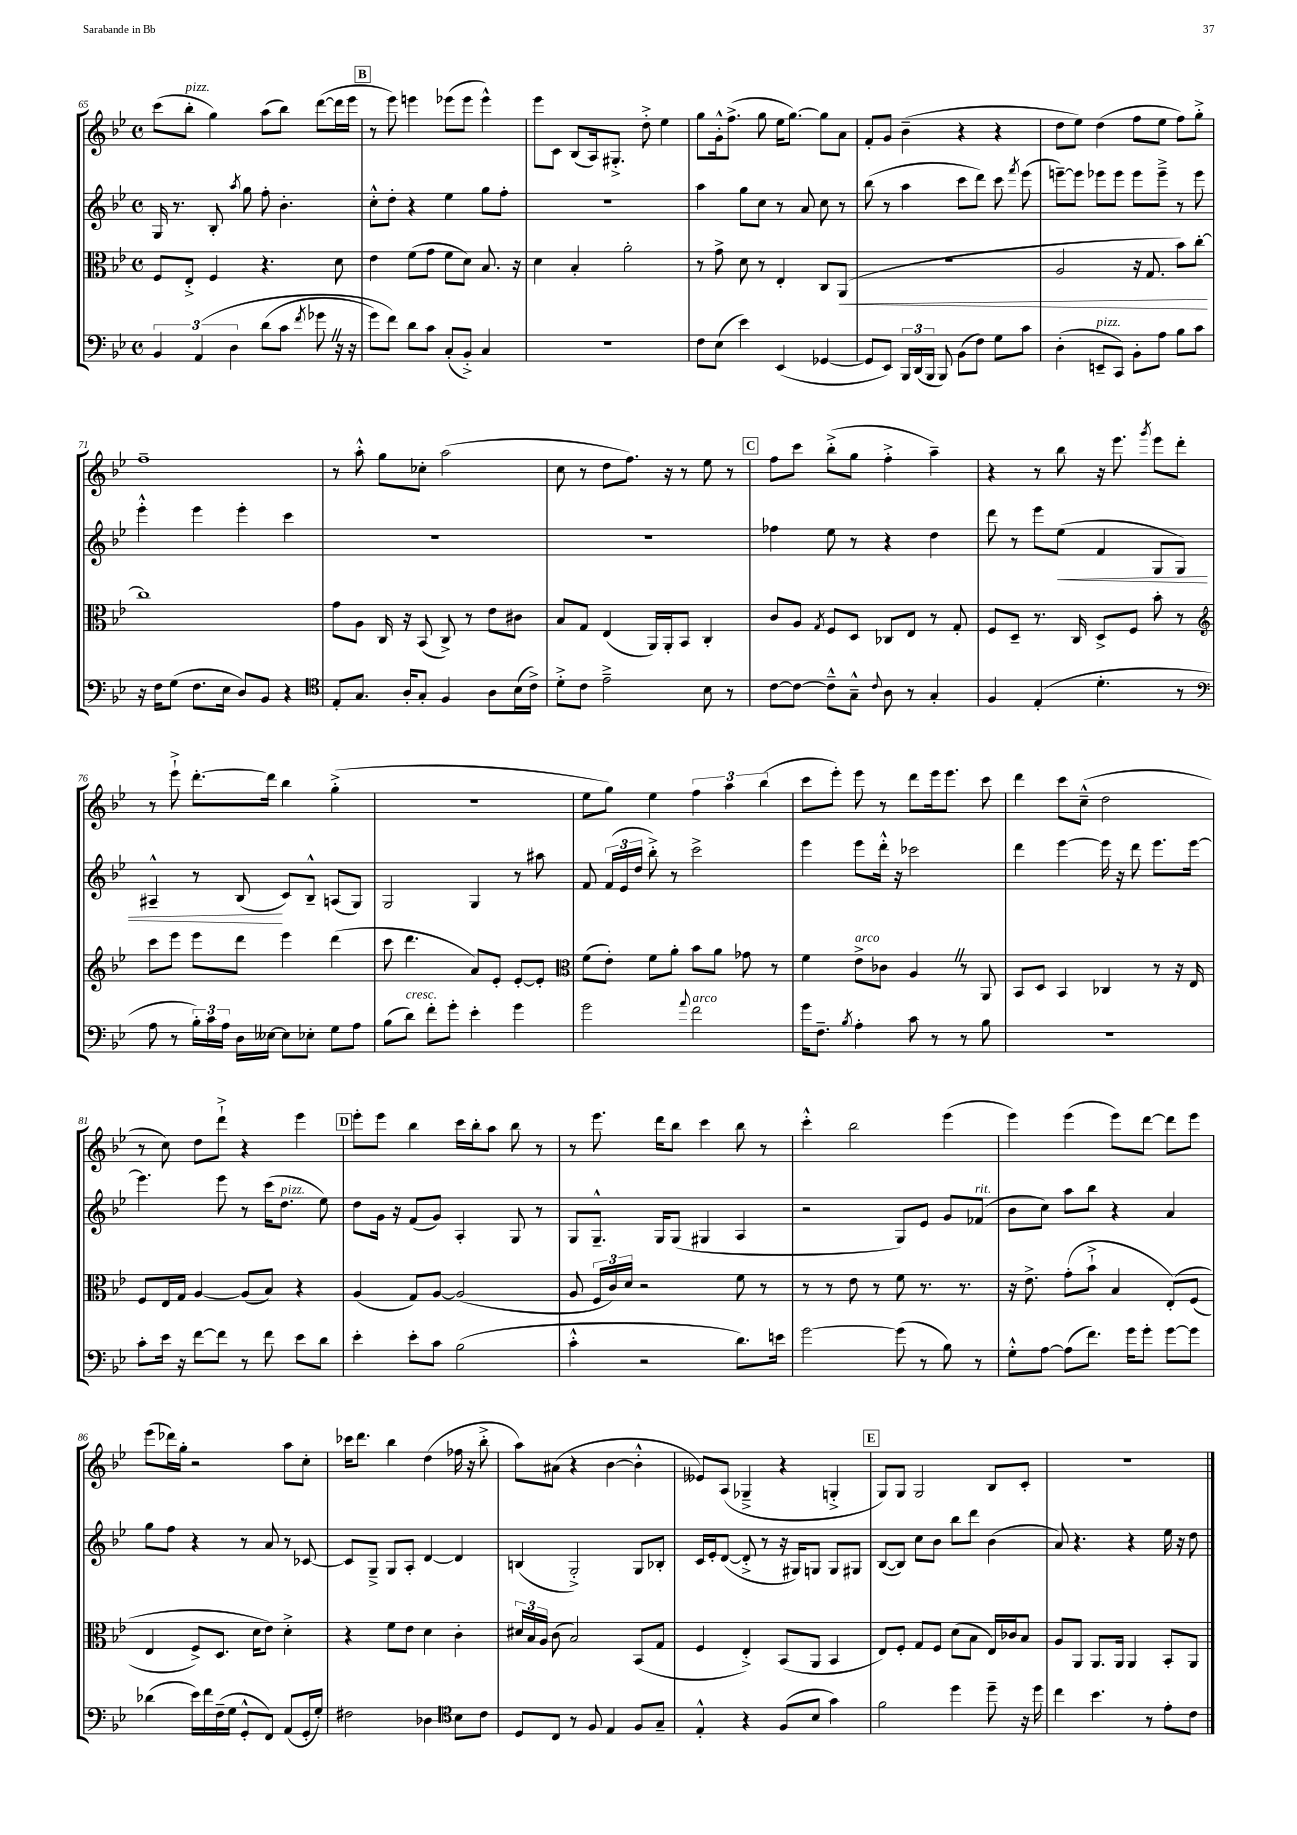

**kern	**kern	**dynam	**kern	**dynam	**kern
*part4	*part3	*part3	*part2	*part2	*part1
*staff4	*staff3	*staff3	*staff2	*staff2	*staff1
*clefF4	*clefC3	*	*clefG2	*	*clefG2
*k[b-e-]	*k[b-e-]	*	*k[b-e-]	*	*k[b-e-]
*M4/4	*M4/4	*	*M4/4	*	*M4/4
*met(c)	*met(c)	*	*met(c)	*	*met(c)
=65	=65	=65	=65	=65	=65
6BB-/	8F/L	.	16G/	.	(8ccc\L
.	.	.	8.r	.	.
!	!	!	!	!	!LO:TX:a:i:t=pizz.
.	8E-'^/J	.	.	.	8bb-'\J
(6AA/	.	.	.	.	.
.	4F/	.	8B-'/	.	4gg\)
6D\	.	.	.	.	.
.	.	.	8qaa/	.	.
.	.	.	8gg\	.	.
(8d\L	4.r	.	8ff'\	.	(8aa\L
8c\J	.	.	4.b-'\	.	8bb-\J)
8qf/	.	.	.	.	.
8g-XZ\	.	.	.	.	([8ddd\L
16r	8d\	.	.	.	16ddd\L]
16r	.	.	.	.	16eee-\JJ
!!LO:REH:place=s1:t=B
=66	=66	=66	=66	=66	=66
8g\L)	4e-\	.	8cc'^^\L	.	8r
8f\J)	.	.	8dd'\J	.	8eee-\)
8d\L	(8f\L	.	4r	.	4eeen\
8c\J	8g\J	.	.	.	.
(8C'/L	8f\L	.	4ee-\	.	(8eee-X\L
8BB-'^/J)	8d\J)	.	.	.	8eee-\J
4C/	8.B-/	.	8gg\L	.	4eee-^^\)
.	.	.	8ff'\J	.	.
.	16r	.	.	.	.
=67	=67	=67	=67	=67	=67
1r	4d\	.	1r	.	8eee-\L
.	.	.	.	.	8c\J
.	4B-'/	.	.	.	(8B-/L
.	.	.	.	.	16A/k)
.	.	.	.	.	8.G#X'^/J
.	2a'\	.	.	.	.
.	.	.	.	.	8dd'^\
.	.	.	.	.	4ee-\
=68	=68	=68	=68	=68	=68
8F\L	8r	.	4aa\	.	8gg\L
(8E-\J	8g^\	.	.	.	16g'^^\k
.	.	.	.	.	(8.ff^\J
4e-\)	8d\	.	8gg\L	.	.
.	8r	.	8cc\J	.	8gg\
(4EE-/	4E-'/	.	8r	.	16ee-\KL
.	.	.	.	.	[8.gg\J)
.	.	.	8a/	.	.
[4GG-X/	8C/L	.	8cc\	.	8gg\L]
!	!	!LO:HP:b	!	!	!
.	(8AA/J	<	8r	.	8a\J
=69	=69	=69	=69	=69	=69
8GG-/L]	1r	.	(8bb-\	.	8f'/L
8EE-/J)	.	.	8r	.	8g/J
24BBB-/LL	.	.	4aa\	.	(4b-~\
(24DD/	.	.	.	.	.
24BBB-/JJ	.	.	.	.	.
8BBB-/)	.	.	.	.	.
(8BB-\L	.	.	8ccc\L	.	4r
8F\J)	.	.	8ddd\J)	.	.
8G\L	.	.	8ccc\	.	4r
.	.	.	8qfff/	.	.
8c\J	.	.	(8eee-\	.	.
=70	=70	=70	=70	=70	=70
(4D'\	2A/	.	[8eeen~\L)	.	8dd\L
.	.	.	8eee\J]	.	8ee-\J)
!LO:TX:a:i:t=pizz.	!	!	!	!	!
8EEn~/L	.	.	8eee-X\L	.	(4dd\
8CC/J)	.	.	8eee-\J	.	.
8BB-'\L	16r	.	8eee-\L	.	8ff\L
.	8.G/	.	.	.	.
8A\J	.	.	8eee-~^\J	.	8ee-\J
8B-\L	8b-\L)	.	8r	.	8ff\L)
8c\J	[8cc'\J	.	8eee-\	.	8gg'^\J
.	.	[	.	.	.
!!LO:LB:g=z
=71	=71	=71	=71	=71	=71
16r	1cc]	.	4eee-'^^\	.	1ff~
16F\KL	.	.	.	.	.
(8G\J	.	.	.	.	.
8.F\L	.	.	4eee-\	.	.
16E-\Jk	.	.	.	.	.
8D/L)	.	.	4eee-'\	.	.
8BB-/J	.	.	.	.	.
4r	.	.	4ccc\	.	.
=72	=72	=72	=72	=72	=72
*clefC4	*	*	*	*	*
8E-'/L	8g\L	.	1r	.	8r
8.G/J	8A\J	.	.	.	8aa'^^\
.	16C/	.	.	.	8gg\L
16A'/KL	16r	.	.	.	.
8G'/J	(8BB-/	.	.	.	8cc-X'\J
4F/	8C^/)	.	.	.	(2aa\
.	8r	.	.	.	.
8A\L	8e-\L	.	.	.	.
(16B-\L	8c#X\J	.	.	.	.
16c^\JJ)	.	.	.	.	.
=73	=73	=73	=73	=73	=73
8d'^\L	8B-/L	.	1r	.	8cc\
8c\J	8G/J	.	.	.	8r
2e-~^\	(4E-/	.	.	.	8dd\L
.	.	.	.	.	8.ff\J)
.	16AA/LL)	.	.	.	.
.	16AA'/J	.	.	.	16r
.	8BB-/J	.	.	.	8r
8B-\	4C'/	.	.	.	8ee-\
8r	.	.	.	.	8r
!!LO:REH:place=s1:t=C
=74	=74	=74	=74	=74	=74
[8c\L	8c/L	.	4ff-X\	.	8ff\L
8c\J_	8A/J	.	.	.	8ccc\J
.	8qG/	.	.	.	.
8c~^^\L]	8F/L	.	8ee-\	.	(8bb-'^\L
8G~^^\J	8D/J	.	8r	.	8gg\J
8qqc/	.	.	.	.	.
8A\	8C-X/L	.	4r	.	4ff'^\
8r	8E-/J	.	.	.	.
4G'/	8r	.	4dd\	.	4aa~\)
.	8G'/	.	.	.	.
=75	=75	=75	=75	=75	=75
4F/	8F/L	.	8ddd\	.	4r
.	8D~/J	.	8r	.	.
(4E-'/	8.r	.	8eee-\L	.	8r
!	!	!	!	!LO:HP:b	!
.	.	.	(8ee-\J	<	8bb-\
.	16C/	.	.	.	.
4.d'\	8D^/L	.	4f/	.	16r
.	.	.	.	.	8.eee-\
.	8F/J	.	.	.	.
.	.	.	.	.	8qggg/
.	8b-'\	.	8G/L	.	8eee-\L
8r	8r	.	8G/J)	.	8ddd'\J
!!LO:LB:g=z
=76	=76	=76	=76	=76	=76
*clefF4	*clefG2	*	*	*	*
8A\	8ccc\L	.	4A#X~^^/	.	8r
8r	8eee-\J	.	.	.	8eee-`^\
24B-'\LL)	8eee-\L	.	8r	.	[8.ddd'\L
24c\	.	.	.	.	.
24A\JJ	.	.	.	.	.
16D\LL	8ddd\J	.	(8B-/	.	.
[16E--X\JJ	.	.	.	.	16ddd\Jk]
8E--\L]	4eee-\	.	8c/L)	[	4bb-\
8E-X'\J	.	.	8B-~^^/J	.	.
8G\L	(4ddd\	.	(8An/L	.	(4gg'^\
8A\J	.	.	8G/J)	.	.
=77	=77	=77	=77	=77	=77
(8B-\L	8ccc\	.	2G/	.	1r
!LO:TX:a:i:t=cresc.	!	!	!	!	!
8d\J)	4.ddd\	.	.	.	.
8f'\L	.	.	.	.	.
8g'\J	.	.	.	.	.
4e-'\	8a/L)	.	4G/	.	.
.	8e-'/J	.	.	.	.
4g\	[8e-'/L	.	8r	.	.
.	8e-'/J]	.	8aa#X\	.	.
=78	=78	=78	=78	=78	=78
*	*clefC3	*	*	*	*
2g\	(8f\L	.	8f/	.	8ee-\L
.	8e-'\J)	.	(24f/LL	.	8gg\J)
.	.	.	24e-/	.	.
.	.	.	24dd/JJ	.	.
.	8f\L	.	8bb-'^\)	.	4ee-\
.	8a'\J	.	8r	.	.
8qqa/	.	.	.	.	.
!LO:TX:a:i:t=arco	!	!	!	!	!
2f\	8b-\L	.	2ccc^\	.	6ff\
.	8a\J	.	.	.	.
.	.	.	.	.	6aa\
.	8g-X\	.	.	.	.
.	.	.	.	.	(6bb-\
.	8r	.	.	.	.
=79	=79	=79	=79	=79	=79
16g\KL	4f\	.	4eee-\	.	8ccc\L
8.F~\J	.	.	.	.	.
.	.	.	.	.	8eee-'\J)
8qB-/	.	.	.	.	.
!	!LO:TX:a:i:t=arco	!	!	!	!
4A'\	8e-^\L	.	8eee-\L	.	8eee-\
.	8c-X\J	.	16ddd'^^\Jk	.	8r
.	.	.	16r	.	.
8c\	4AZ/	.	2ccc-X\	.	8ddd\L
8r	.	.	.	.	16eee-\k
.	.	.	.	.	8.eee-\J
8r	8r	.	.	.	.
8B-\	8AA/	.	.	.	8ccc\
=80	=80	=80	=80	=80	=80
1r	8BB-/L	.	4ddd\	.	4ddd\
.	8D/J	.	.	.	.
.	4BB-/	.	[4eee-\	.	8ccc\L
.	.	.	.	.	(8cc~^^\J
.	4C-X/	.	16eee-\]	.	2dd\
.	.	.	16r	.	.
.	.	.	8ddd\	.	.
.	8r	.	8.eee-\L	.	.
.	16r	.	.	.	.
.	16E-/	.	[16eee-\Jk	.	.
!!LO:LB:g=z
=81	=81	=81	=81	=81	=81
8c'\L	8F/L	.	4.eee-\]	.	8r
16e-\Jk	16E-/L	.	.	.	8cc\)
16r	16G/JJ	.	.	.	.
[8f\L	[4A/	.	.	.	8dd\L
8f\J]	.	.	8eee-\	.	8ddd`^\J
8r	(8A/L]	.	8r	.	4r
8f\	8B-/J)	.	(16ccc\KL	.	.
!	!	!	!LO:TX:a:i:t=pizz.	!	!
.	.	.	8.dd\J	.	.
8e-\L	4r	.	.	.	4eee-\
8d\J	.	.	8ee-\)	.	.
!!LO:REH:place=s1:t=D
=82	=82	=82	=82	=82	=82
4e-'\	(4A/	.	8dd\L	.	8eee-'\L
.	.	.	16g\Jk	.	8eee-\J
.	.	.	16r	.	.
8e-'\L	8G/L)	.	(8f/L	.	4bb-\
8c\J	[8A/J	.	8g/J)	.	.
(2B-\	(2A/]	.	4A'/	.	16ccc\LL
.	.	.	.	.	16bb-'\J
.	.	.	.	.	8aa\J
.	.	.	8G/	.	8bb-\
.	.	.	8r	.	8r
=83	=83	=83	=83	=83	=83
4c'^^\	8A/	.	8G/L	.	8r
.	24F/LL	.	8.G~^^/J	.	8.eee-\
.	24c/)	.	.	.	.
.	24d/JJ	.	.	.	.
2r	2r	.	.	.	.
.	.	.	16G/KL	.	16ddd\KL
.	.	.	(8G/J	.	8bb-\J
.	.	.	4G#X/	.	4ccc\
8.d\L)	8f\	.	4A/	.	8bb-\
.	8r	.	.	.	8r
16en\Jk	.	.	.	.	.
=84	=84	=84	=84	=84	=84
[2g\	8r	.	2r	.	4ccc'^^\
.	8r	.	.	.	.
.	8e-\	.	.	.	2bb-\
.	8r	.	.	.	.
(8g\]	8f\	.	8G/L)	.	.
8r	8.r	.	8e-/J	.	.
8B-\)	.	.	8g/L	.	(4eee-\
.	8.r	.	.	.	.
!	!	!	!LO:TX:a:i:t=rit.	!	!
8r	.	.	(8f-X/J	.	.
=85	=85	=85	=85	=85	=85
8G'^^\L	16r	.	8b-\L	.	4eee-\)
.	8.e-^\	.	.	.	.
[8A\J	.	.	8cc\J)	.	.
(8A\L]	(8g'\L	.	8aa\L	.	(4eee-\
8.f\J)	8b-`^\J	.	8bb-\J	.	.
.	4B-/	.	4r	.	8eee-\L)
16g\KL	.	.	.	.	.
8g'\J	.	.	.	.	[8ddd\J
[8g\L	(8E-'/L)	.	4a/	.	8ddd\L]
8g\J]	(8F/J	.	.	.	8eee-\J
!!LO:LB:g=z
=86	=86	=86	=86	=86	=86
(4d-X\	4E-/	.	8gg\L	.	(8eee-\L
.	.	.	8ff\J	.	16ddd-X\L)
.	.	.	.	.	16gg'\JJ
16e-\LL)	8F^/L)	.	4r	.	2r
16f\	.	.	.	.	.
(16F~\	8.D/J	.	.	.	.
16G\JJ	.	.	.	.	.
8GG'^^/L	.	.	8r	.	.
.	16d\KL	.	.	.	.
8FF/J)	8e-\J)	.	8a/	.	.
(8AA/L	4d'^\	.	8r	.	8aa\L
16GG'/L	.	.	[8c-X/	.	8cc'\J
16G'/JJ)	.	.	.	.	.
=87	=87	=87	=87	=87	=87
2F#X\	4r	.	8c-/L]	.	16ccc-X\KL
.	.	.	.	.	8.ddd\J
.	.	.	8G~^/J	.	.
.	8f\L	.	8G/L	.	4bb-\
.	8e-\J	.	8A'/J	.	.
4D-X\	4d\	.	[4d/	.	(4dd\
*clefC4	*	*	*	*	*
8B-\L	4c'\	.	4d/]	.	16ff-X\
.	.	.	.	.	16r
8c\J	.	.	.	.	8bb-'^\
=88	=88	=88	=88	=88	=88
8D/L	24d#X/LL	.	(4Bn/	.	8aa\L)
.	24B-/	.	.	.	.
.	24A/JJ	.	.	.	.
8C/J	(8c\	.	.	.	(8a#X\J
8r	2B-/)	.	2G'^/)	.	4r
8F/	.	.	.	.	.
4E-/	.	.	.	.	[4b-\
8F/L	(8BB-/L	.	8G/L	.	4b-'^^\]
8G~/J	8G/J	.	8B-X'/J	.	.
=89	=89	=89	=89	=89	=89
4E-'^^/	4F/	.	16c/LL	.	8e--X/L)
.	.	.	16e-'/J	.	.
.	.	.	([8d/J	.	(8A/J
4r	4E-'^/)	.	8d'^/]	.	4G-X~^/
.	.	.	8r	.	.
(8F/L	(8BB-/L	.	16r	.	4r
.	.	.	16G#X/KL)	.	.
8B-/J	8AA/J	.	8Gn/J	.	.
4g\)	4BB-/	.	8G/L	.	4Gn'^/
.	.	.	8G#X/J	.	.
!!LO:REH:place=s1:t=E
=90	=90	=90	=90	=90	=90
2f\	8E-/L)	.	([8B-/L	.	8G/L)
.	8F'/J	.	8B-/J])	.	8G/J
.	8G/L	.	8cc\L	.	2G/
.	8F/J	.	8b-\J	.	.
4dd\	(8d\L	.	8bb-\L	.	.
.	8B-\J	.	8ddd\J	.	.
8dd~\	16E-/LL)	.	(4b-\	.	8B-/L
.	16c-X/J	.	.	.	.
16r	8B-/J	.	.	.	8c'/J
16dd\	.	.	.	.	.
=91	=91	=91	=91	=91	=91
4cc\	8A/L	.	8a/)	.	1r
.	8AA/J	.	4.r	.	.
4.b-\	8.AA/L	.	.	.	.
.	16AA/Jk	.	.	.	.
.	4AA/	.	4r	.	.
8r	.	.	.	.	.
8e-'\L	8BB-'/L	.	16ee-\	.	.
.	.	.	16r	.	.
8c\J	8AA/J	.	8dd\	.	.
==	==	==	==	==	==
*-	*-	*-	*-	*-	*-
